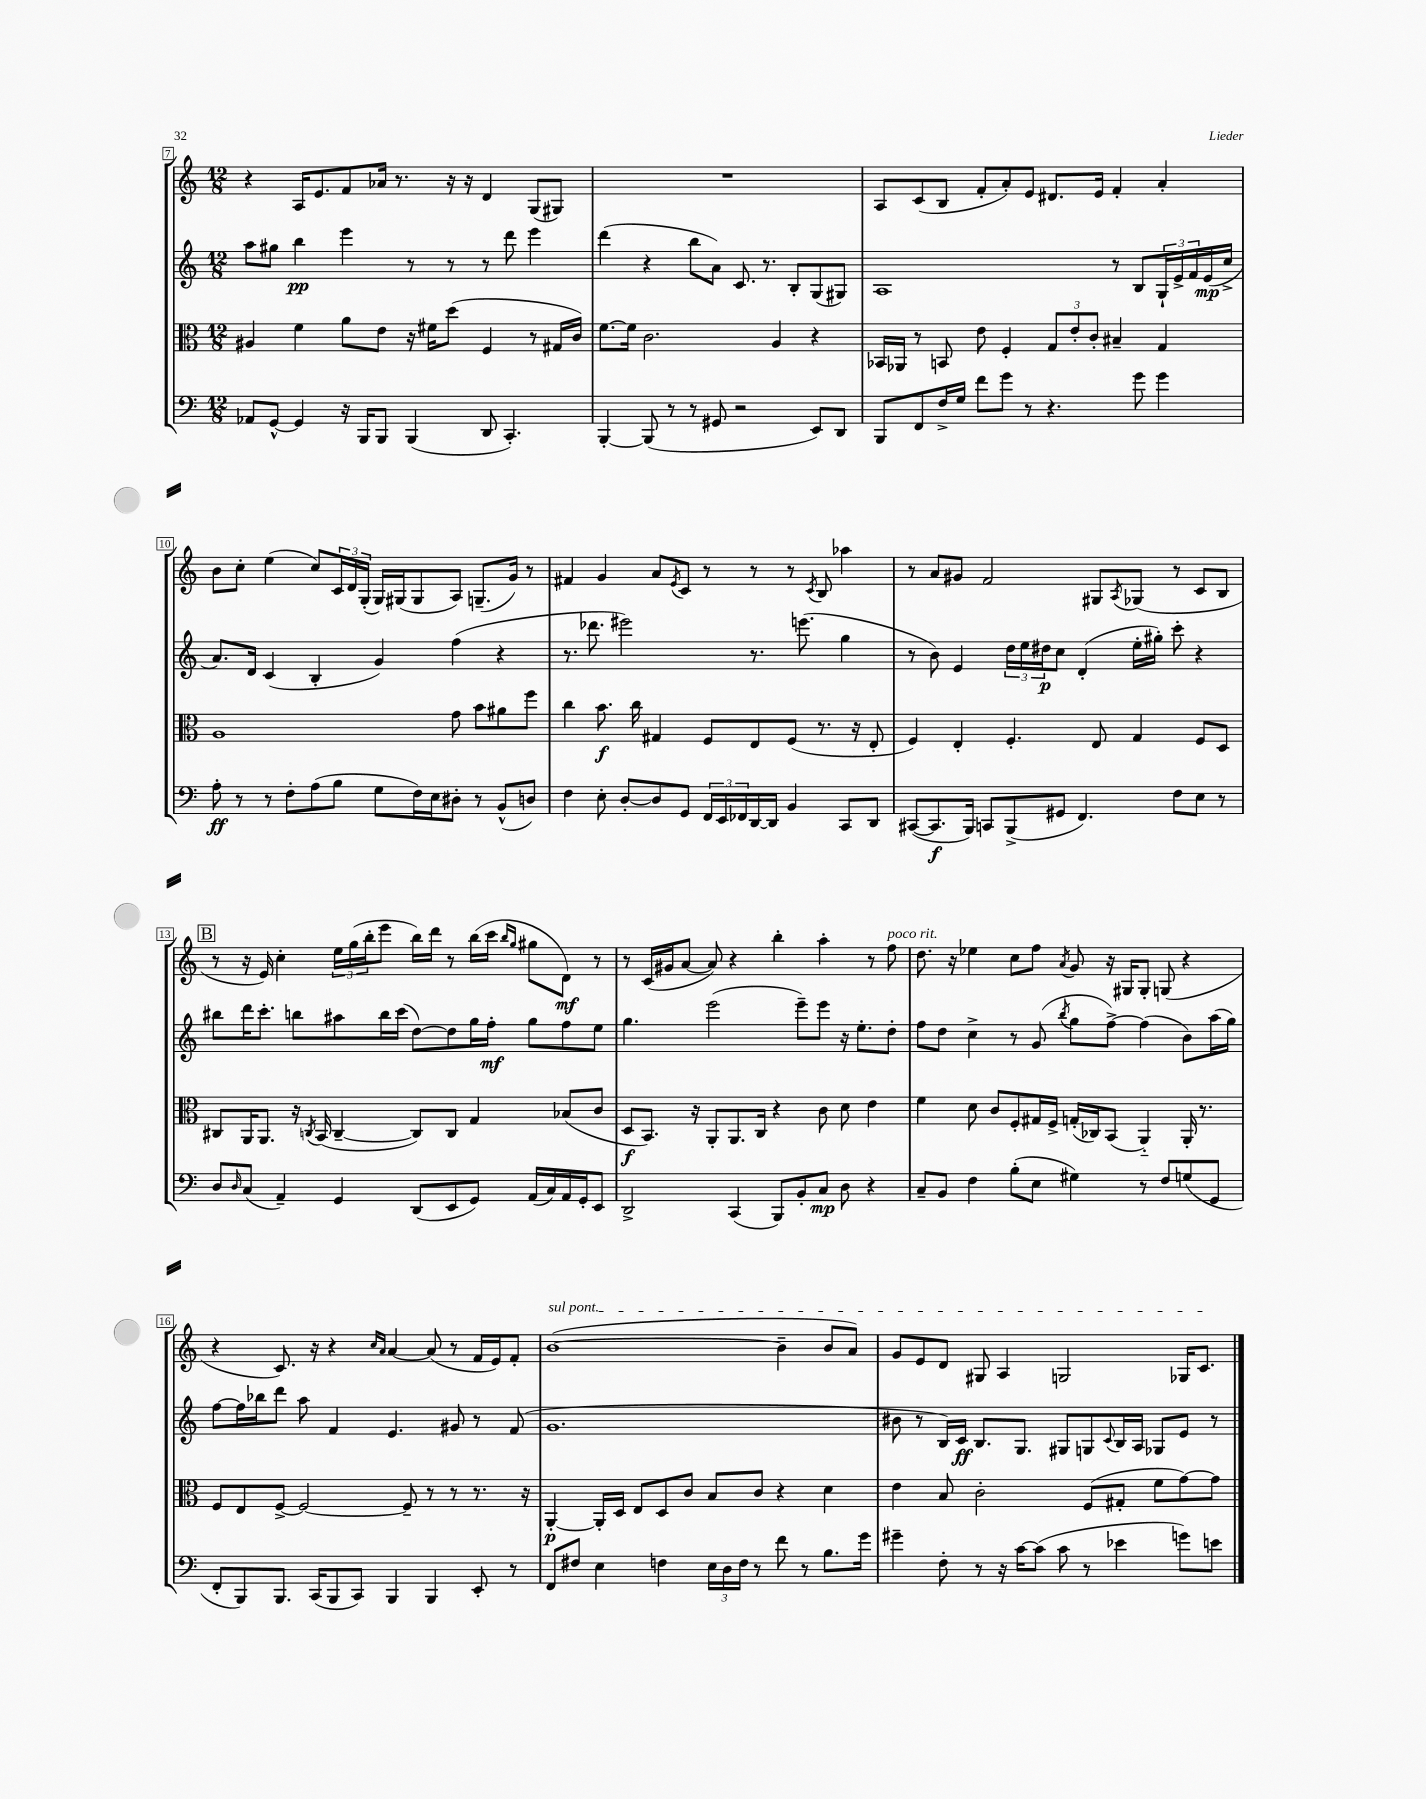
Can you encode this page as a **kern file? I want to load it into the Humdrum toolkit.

**kern	**kern	**kern	**kern
*staff4	*staff3	*staff2	*staff1
*clefF4	*clefC3	*clefG2	*clefG2
*k[]	*k[]	*k[]	*k[]
*M12/8	*M12/8	*M12/8	*M12/8
8AA-/L	4A#/	8aa\L	4r
[8GG^^/J	.	8gg#\J	.
4GG/]	4f\	4bb\	16A/LK
.	.	.	8.e/
16r	8a\L	4eee\	8f/
16BBB/LK	.	.	.
8BBB/J	8e\J	.	16a-/Jk
.	.	.	8.r
(4BBB/	16r	8r	.
.	16f#\LK	.	.
.	(8dd\J	8r	16r
.	.	.	16r
8DD/	4F/	8r	4d/
4.CC'/)	.	8ddd\	.
.	8r	4eee\	(8G/L
.	16G#/LL	.	8G#/J)
.	16c/JJ)	.	.
=	=	=	=
[4BBB'/	[8.f\L	(4ddd\	1.r
.	16f\]Jk	.	.
(8BBB/]	2.c\	4r	.
8r	.	.	.
8r	.	8bb\L	.
8GG#/	.	8a\J)	.
2r	.	8.c/	.
.	.	8.r	.
.	4A/	.	.
.	.	8B'/L	.
8EE/L)	4r	(8G/	.
8DD/J	.	8G#/J)	.
=	=	=	=
8BBB/L	16BB-/LL	1A	8A/L
.	16AA-/JJ	.	.
8FF/	8r	.	(8c/
16F^/L	8BB/	.	8B/J
16G/JJ	.	.	.
8f\L	8e\	.	8f'/L
8g\J	4F'/	.	8a'/)
8r	.	.	8e/J
4.r	12G/L	.	8.d#/L
.	12e'/	.	.
.	12c'/J	.	.
.	.	.	16e/Jk
.	4B#~/	8r	4f'/
8g\	.	8B/L	.
4g\	4G/	24G`/L	4a'/
.	.	24e^/	.
.	.	24f/	.
.	.	(16e/	.
.	.	16cc^/JJ	.
=	=	=	=
8A'\	1A	8.a/L)	8b\L
8r	.	.	8cc'\J
.	.	16d/Jk	.
8r	.	(4c/	(4ee\
8F'\L	.	.	.
(8A\	.	4B'/	8cc/L)
8B\J	.	.	24c/L
.	.	.	24d/
.	.	.	(24G'/JJ
8G\L	.	4g/)	16G/LL)
.	.	.	(16G#/J
16F\L)	.	.	8G#/
16E\J	.	.	.
8D#'\J	8g\	(4ff\	8A/J)
8r	8b\L	.	(8.G~/L
(8BB^^/L	8a#\	4r	.
.	.	.	16g/Jk)
8D/J)	8ff\J	.	8r
=	=	=	=
4F\	4cc\	8.r	4f#/
.	.	8.ddd-\	.
8E'\	8.b\	.	4g/
[8D'/L	.	2eee#\)	.
.	16cc\	.	.
8D/]	4G#/	.	8a/L
.	.	.	8qe/
8GG/J	.	.	8c/J
24FF/LL	8F/L	.	8r
24EE/	.	.	.
24FF-/	.	.	.
[16DD/	8E/	8.r	8r
16DD/]JJ	.	.	.
4BB/	(8F/J	.	8r
.	.	(8.eee\	.
.	.	.	8qc/
.	8.r	.	8B/
8CC/L	.	4gg\	4aa-\
.	16r	.	.
8DD/J	8E'/	.	.
=	=	=	=
([8CC#/L	4F/)	8r	8r
8.CC#/]	.	8b\)	8a/L
.	4E'/	4e/	8g#/J
16BBB/Jk)	.	.	.
8CC/L	.	.	2f/
(8BBB^/	4.F'/	24dd\LL	.
.	.	24ee\	.
.	.	24dd#\J	.
8GG#/J	.	8cc\J	.
4.FF/)	.	(4d'/	.
.	8E/	.	8G#/L
.	.	.	8qA/
.	4G/	16ee'\LL	(8G-/J
.	.	16gg#'\JJ)	.
8F\L	.	8ccc'\	8r
8E\J	8F/L	4r	8c/L
8r	8D/J	.	8B/J
=	=	=	=
8D/L	8C#/L	8bb#\L	8r
16qqD/	.	.	.
(8C/J	16AA/K	16ddd\K	16r
.	8.AA/J	8.ccc'\J	16e/)
4AA~/)	.	.	4cc'\
.	16r	8bb\L	.
.	8qC/	.	.
.	(16BB/	.	.
4GG/	[4C~/	8aa#\	24ee\LL
.	.	.	(24gg\
.	.	.	24bb'\J
.	.	16bb\L	8eee\J
.	.	(16ccc\JJ	.
(8DD/L	8C/]L)	[8dd\L)	16bb\LL)
.	.	.	16ddd\JJ
8EE/	8C/J	8dd\]	8r
8GG/J)	4G/	16gg\L	(16bb\LL
.	.	16ff'\JJ	16ccc\JJ
.	.	.	16qqbb/LL
.	.	.	16qqgg/JJ
(16AA/LL	.	8gg\L	8gg#\L
16C/)	.	.	.
16AA/	(8B-/L	8ff\	8d\J)
16GG'/J	.	.	.
8EE/J	8c/J	8ee\J	8r
=	=	=	=
2DD^/	8D/L	4.gg\	8r
.	8.BB/J)	.	(16c/LL
.	.	.	16g#/J
.	.	.	[8a/J
.	16r	.	.
.	8AA'/L	(2eee\	8a/])
(4CC/	8.AA/	.	4r
.	16C/Jk	.	.
8BBB/L)	4r	.	4bb'\
8BB'/	.	8eee~\L)	.
8C/J	8c\	8eee\J	4aa'\
8D\	8d\	16r	.
.	.	8.ee'\L	.
4r	4e\	.	8r
.	.	8dd'\J	8ff\
=	=	=	=
8C~/L	4f\	8ff\L	8.dd\
8BB/J	.	8dd\J	.
.	.	.	16r
4F\	8d\	4cc^\	4ee-\
.	8c/L	.	.
(8B'\L	8F'/	8r	8cc\L
8E\J	16G#/L	(8g/	8ff\J
.	16F^/JJ	.	.
.	.	8qbb/	8qa/
4G#\)	(16G'/LL	8gg\L	8g/
.	16C-/J)	.	.
.	(8BB/J	[8ff^\J)	16r
.	.	.	16G#/LK
8r	4AA'~/)	(4ff\]	8G#'/J
8F/L	.	.	(8G/
(8G/	16AA'/	8b\L)	4r
.	8.r	.	.
8GG/J	.	(16aa\L	.
.	.	16gg\JJ)	.
=	=	=	=
8FF'/L	8F/L	[8ff\L	4r
8BBB/)	8E/	16ff\]L	.
.	.	16bb-\J	.
8.BBB/J	[8F^/J	8ddd\J	8.c/)
.	2F/_	8aa\	.
(16CC/LK	.	.	16r
8BBB/	.	4f/	4r
8CC/J)	.	.	.
.	.	.	16qqcc/LL
.	.	.	16qqa/JJ
4BBB/	.	4.e/	[4a/
.	8F~/]	.	.
4BBB/	8r	.	(8a/]
.	8r	8g#/	8r
8EE'/	8.r	8r	16f/LL
.	.	.	16e/J)
8r	.	(8f/	8f'/J
.	16r	.	.
=	=	=	=
8FF/L	[4AA'/	1.g	([1b
8F#/J	.	.	.
4E\	16AA'/]LL	.	.
.	16D/JJ	.	.
.	8E/L	.	.
4F\	8D/	.	.
.	8c/J	.	.
24E\LL	8B/L	.	.
24D\	.	.	.
24F\JJ	.	.	.
8r	8c/J	.	.
8f\	4r	.	4b~\]
8r	.	.	.
8.B\L	4d\	.	8b/L
.	.	.	8a/J)
16g\Jk	.	.	.
=	=	=	=
4g#~\	4e\	8b#\	8g/L
.	.	8r	8e/
8F'\	8B/	16B/LL)	8d/J
.	.	16c/JJ	.
8r	2c'\	8.B/L	8G#/
16r	.	.	4A/
[16c\LK	.	8.G/J	.
(8c\]J	.	.	.
8c\	.	8G#/L	2G/
8r	(8F/L	8G/	.
.	.	8qqc/	.
4e-\	8G#'/J	16B/L	.
.	.	16A/JJ	.
.	8f\L	8G-/L	.
8g\L)	[8g\)	8e/J	16G-/LK
.	.	.	8.c/J
8e\J	8g\]J	8r	.
==	==	==	==
*-	*-	*-	*-
